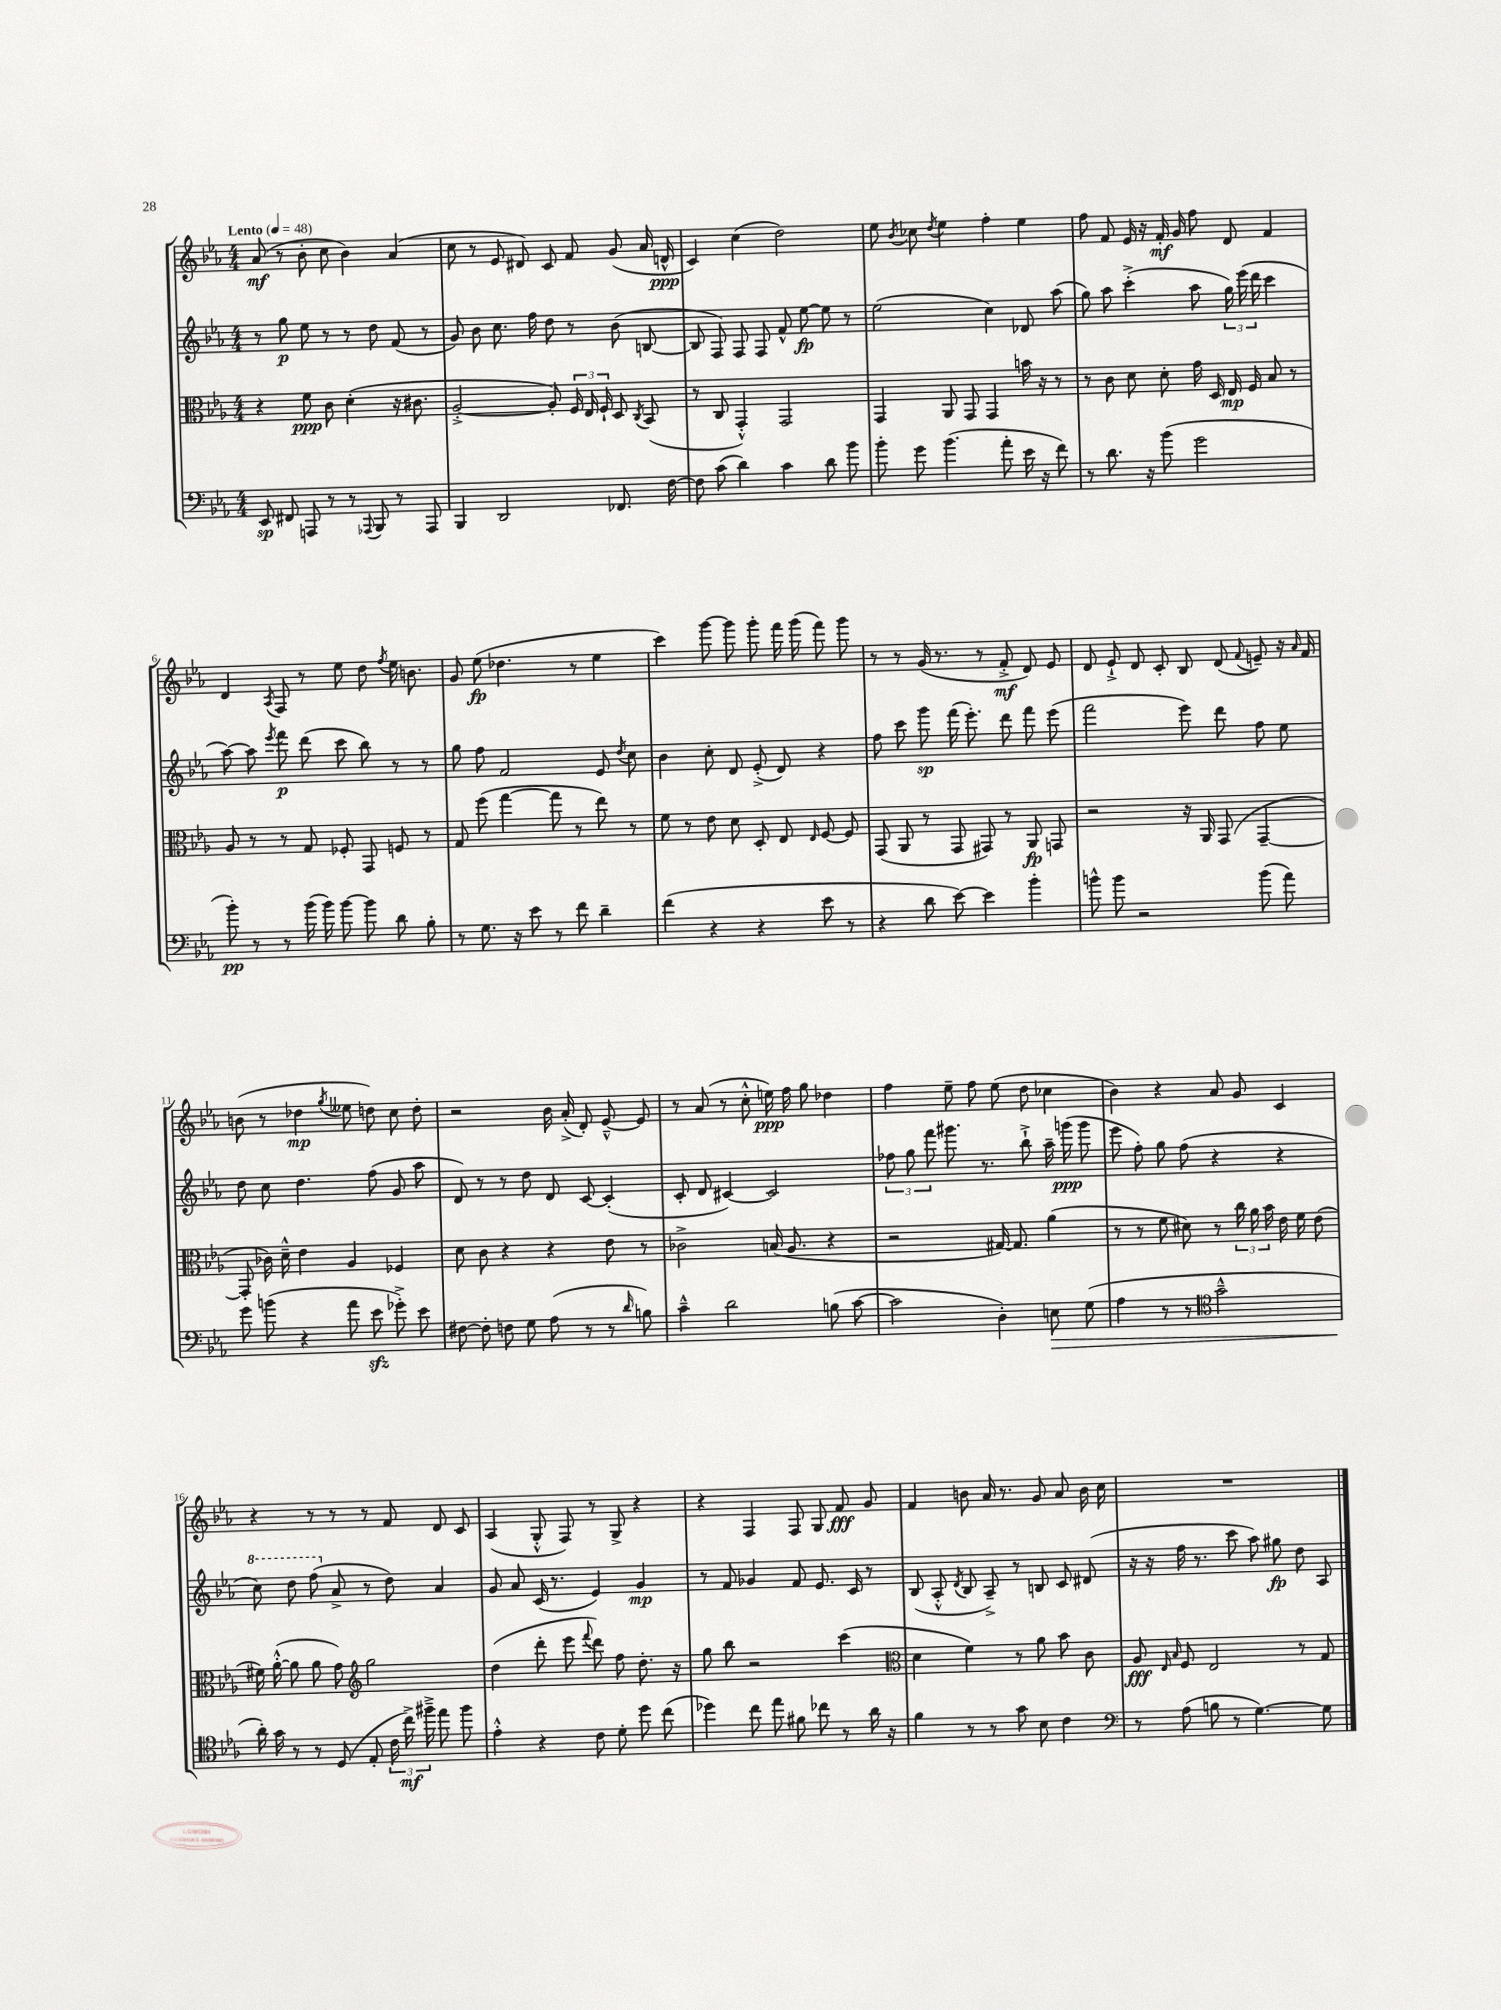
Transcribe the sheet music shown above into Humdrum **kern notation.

**kern	**dynam	**kern	**dynam	**kern	**dynam	**kern	**dynam
*part4	*part4	*part3	*part3	*part2	*part2	*part1	*part1
*staff4	*staff4	*staff3	*staff3	*staff2	*staff2	*staff1	*staff1
*clefF4	*	*clefC3	*	*clefG2	*	*clefG2	*
*k[b-e-a-]	*	*k[b-e-a-]	*	*k[b-e-a-]	*	*k[b-e-a-]	*
*M4/4	*	*M4/4	*	*M4/4	*	*M4/4	*
*MM48	*	*MM48	*	*MM48	*	*MM48	*
=1	=1	=1	=1	=1	=1	=1	=1
!	!	!	!	!	!	!LO:TX:a:B:t=Lento	!
8EE-/	sp	4r	.	8r	.	(8a-/	mf
8FF#X/	.	.	.	8gg\	p	8r	.
8AAAn/	.	8f\	ppp	8ee-\	.	8b-'\	.
8r	.	8c\	.	8r	.	8cc\	.
8r	.	(4d'\	.	8r	.	4b-\)	.
8qqAAA-X/	.	.	.	.	.	.	.
8BBB-/	.	.	.	8dd\	.	.	.
8r	.	16r	.	(8f/	.	(4a-/	.
.	.	8.c#X\	.	.	.	.	.
8AAA-/	.	.	.	8r	.	.	.
=2	=2	=2	=2	=2	=2	=2	=2
4BBB-/	.	[2A-'^/	.	8g/)	.	8cc\	.
.	.	.	.	8b-\	.	8r	.
2DD/	.	.	.	8.cc\	.	8e-/	.
.	.	.	.	.	.	8d#X/)	.
.	.	.	.	16ff\	.	.	.
.	.	8A-'/])	.	8dd\	.	8c/	.
.	.	24F/	.	8r	.	8f/	.
.	.	24E-/	.	.	.	.	.
.	.	24F`/	.	.	.	.	.
8.FF-X/	.	8D/	.	(8b-\	.	(8g/	.
.	.	8qC/	.	.	.	.	.
.	.	(8BB-/	.	[8Bn/	.	16a-/	.
[16F\	.	.	.	.	.	16dn^^/	ppp
=3	=3	=3	=3	=3	=3	=3	=3
8F\]	.	8r	.	8B/]	.	4c/)	.
(8c\	.	8C/	.	8F/)	.	.	.
4d\)	.	4GG'^^/)	.	8F/	.	(4cc\	.
.	.	.	.	8F/	.	.	.
4c\	.	2GG/	.	8f^^/	.	2dd\)	.
.	.	.	.	[8ee-\	fp	.	.
8d\	.	.	.	8ee-\]	.	.	.
8b-\	.	.	.	8r	.	.	.
=4	=4	=4	=4	=4	=4	=4	=4
8b-'\	.	4GG/	.	(2ee-\	.	8ee-\	.
.	.	.	.	.	.	8qb-/	.
8g\	.	.	.	.	.	8cc-X\	.
.	.	.	.	.	.	8qdd/	.
(4.b-\	.	8AA-/	.	.	.	4ee-\	.
.	.	8GG/	.	.	.	.	.
.	.	4GG/	.	4cc\)	.	4ff'\	.
8a-'\	.	.	.	.	.	.	.
16e-\	.	16bn\	.	8d-X/	.	4ee-\	.
16r	.	16r	.	.	.	.	.
8f\)	.	8r	.	(8aa-\	.	.	.
=5	=5	=5	=5	=5	=5	=5	=5
8r	.	8r	.	8gg\)	.	8ff\	.
8.d\	.	8c\	.	8aa-\	.	8f/	.
.	.	8d\	.	(4ccc'^\	.	16e-/	.
16r	.	.	.	.	.	16r	.
(8b-\	.	8d'\	.	.	.	16f'/	mf
.	.	.	.	.	.	16g/	.
2g\	.	16g\	.	8aa-\	.	8ff\	.
.	.	16D/	.	.	.	.	.
.	.	16E-/	mp	24gg\)	.	8d/	.
.	.	.	.	(24eee-\	.	.	.
.	.	16F/	.	.	.	.	.
.	.	.	.	24ddd\	.	.	.
.	.	8B-/	.	4ccc\	.	4f/	.
.	.	8r	.	.	.	.	.
!!LO:LB:g=z
=6	=6	=6	=6	=6	=6	=6	=6
8b-'\)	pp	8A-/	.	[8aa-\)	.	4d/	.
8r	.	8r	.	8aa-\]	.	.	.
.	.	.	.	8qeee-/	.	8qA-/	.
8r	.	8r	.	8fff\	p	8F/	.
(16b-\	.	8G/	.	(8ddd\	.	8r	.
16b-\)	.	.	.	.	.	.	.
[8b-\	.	8F-X'/	.	8ccc\	.	8ee-\	.
8b-\]	.	8GG/	.	8bb-\)	.	8dd\	.
.	.	.	.	.	.	8qff/	.
8d\	.	8Fn/	.	8r	.	16ee-\	.
.	.	.	.	.	.	8.bn\	.
8B-'\	.	8r	.	8r	.	.	.
=7	=7	=7	=7	=7	=7	=7	=7
8r	.	8G/	.	8gg\	.	8g/	.
8.G\	.	(8ff\	.	8ff\	.	(8ee-\	fp
.	.	[4gg\	.	2f/	.	4.dd-X\	.
16r	.	.	.	.	.	.	.
8e-\	.	.	.	.	.	.	.
8r	.	8gg\]	.	.	.	.	.
8f\	.	8r	.	.	.	8r	.
4d~\	.	8ee-\)	.	8e-/	.	4ee-\	.
.	.	.	.	8qdd/	.	.	.
.	.	8r	.	8cc\	.	.	.
=8	=8	=8	=8	=8	=8	=8	=8
(4f\	.	8f\	.	4b-\	.	4ccc\)	.
.	.	8r	.	.	.	.	.
4r	.	8e-\	.	8cc'\	.	[8ggg\	.
.	.	8d\	.	8d/	.	8ggg\]	.
4r	.	8D'/	.	(8e-'^/	.	8ggg'\	.
.	.	8E-/	.	8d/)	.	16fff\	.
.	.	.	.	.	.	(16ggg\	.
.	.	16qqE-/	.	.	.	.	.
8e-\	.	[8F/	.	4r	.	8fff\)	.
8r	.	8F/]	.	.	.	8ggg\	.
=9	=9	=9	=9	=9	=9	=9	=9
4r	.	(8GG/	.	8ff\	.	8r	.
.	.	8AA-/	.	8ccc\	.	8r	.
8d\	.	8r	.	8ggg\	sp	(16g/	.
.	.	.	.	.	.	8.r	.
[8e-\)	.	8GG/	.	(16fff\	.	.	.
.	.	.	.	8.eee-'\)	.	.	.
4e-\]	.	8GG#X/)	.	.	.	8r	.
.	.	8r	.	8ddd\	.	8f'^/	mf
4b-'\	.	8AA-/	fp	8fff\	.	8d/)	.
.	.	8GGn/	.	(8eee-\	.	8e-/	.
=10	=10	=10	=10	=10	=10	=10	=10
8bn^^\	.	2r	.	2fff\	.	8d/	.
8b\	.	.	.	.	.	8e-`^/	.
2r	.	.	.	.	.	8d/	.
.	.	.	.	.	.	8c'/	.
.	.	16r	.	8eee-\)	.	8B-/	.
.	.	16AA-/	.	.	.	.	.
.	.	(8GG/	.	8ddd\	.	(8d/	.
.	.	.	.	.	.	8qqf/	.
(8b\	.	[4GG~/	.	8ff\	.	8en~/)	.
8a-\)	.	.	.	8ee-\	.	16r	.
.	.	.	.	.	.	16qqa-/	.
.	.	.	.	.	.	16f/	.
!!LO:LB:g=z
=11	=11	=11	=11	=11	=11	=11	=11
8g\	.	8GG'/]	.	8dd\	.	(8bn\	.
(8bn\	.	16c-X\)	.	8cc\	.	8r	.
.	.	16d~^^\	.	.	.	.	.
4r	.	4e-\	.	4.dd\	.	4dd-X\	mp
.	.	.	.	.	.	8qgg/	.
8a-\	.	4A-/	.	.	.	8ee--X\	.
8e-zz\	.	.	.	(8ff\	.	8ddn\)	.
8g-X'^\)	.	4F-X/	.	8g/	.	8cc\	.
8e-\	.	.	.	8aa-\	.	8dd'\	.
=12	=12	=12	=12	=12	=12	=12	=12
[8F#X\	.	8d\	.	8d/)	.	2r	.
8F#'\]	.	8c\	.	8r	.	.	.
8Fn\	.	4r	.	8r	.	.	.
8G\	.	.	.	8dd\	.	.	.
(8A-\	.	4r	.	8d/	.	16b-\	.
.	.	.	.	.	.	(16a-'^/	.
8r	.	.	.	[8c/	.	8d'/)	.
8r	.	8e-\	.	(4c'/]	.	[8e-~^^/	.
16qqd/	.	.	.	.	.	.	.
8Bn\)	.	8r	.	.	.	8e-/]	.
=13	=13	=13	=13	=13	=13	=13	=13
4c~^^\	.	2c-X^\	.	8c'/	.	8r	.
.	.	.	.	8d/	.	(8a-/	.
2d\	.	.	.	[4c#X/)	.	8r	.
.	.	.	.	.	.	8cc'^^\	.
.	.	(16Bn/	.	2c#/]	.	16een\)	ppp
.	.	8.A-/	.	.	.	16ff\	.
.	.	.	.	.	.	8gg\	.
(8Bn\	.	4r	.	.	.	4dd-X\	.
[8c\	.	.	.	.	.	.	.
=14	=14	=14	=14	=14	=14	=14	=14
2c\]	.	2r	.	12ff-X\	.	4ff\	.
.	.	.	.	12gg\	.	.	.
.	.	.	.	12fff\	.	.	.
.	.	.	.	8.ggg#X\	.	8ee-~\	.
.	.	.	.	.	.	8ff\	.
.	.	.	.	8.r	.	.	.
4D'\)	.	[16G#X/)	.	.	.	(8ee-\	.
.	.	8.G#/]	.	.	.	.	.
.	.	.	.	8bb-`^\	.	8dd\	.
!	!LO:HP:b	!	!	!	!	!	!
8En\	>	(4a-\	.	16aa-~\	.	4cc-X\	.
.	.	.	.	(16gggn\	ppp	.	.
(8G\	.	.	.	8ggg\	.	.	.
=15	=15	=15	=15	=15	=15	=15	=15
4A-\	.	8r	.	8eee-\	.	4b-\)	.
.	.	8r	.	8ff'\)	.	.	.
8r	.	8f\	.	8gg\	.	4r	.
8r	.	8d#X\)	.	(8ff\	.	.	.
*clefC4	*	*	*	*	*	*	*
2g~^^\	.	8r	.	4r	.	8a-/	.
.	.	24cc\	.	.	.	8g/	.
.	.	24a-\	.	.	.	.	.
.	.	24b-\	.	.	.	.	.
.	.	16e-\	.	4r	.	4c/	.
.	.	16f\	.	.	.	.	.
.	.	(8e-\	.	.	.	.	.
!!LO:LB:g=z
=16	=16	=16	=16	=16	=16	=16	=16
*	*	*	*	*8va	*	*	*
16a-'\)	.	16f#X\)	.	8ccc\)	.	4r	.
16g\	]	([16a-'^^\	.	.	.	.	.
8r	.	8a-\]	.	8ddd\	.	.	.
8r	.	8a-\	.	(8fff\	.	8r	.
*	*	*	*	*X8va	*	*	*
(8D/	.	8g\)	.	8a-^/	.	8r	.
*	*	*clefG2	*	*	*	*	*
8E-'/	.	2gg\	.	8r	.	8r	.
24c\	.	.	.	8dd\)	.	8f/	.
24cc^\)	mf	.	.	.	.	.	.
24ff#X~^\	.	.	.	.	.	.	.
8ee-\	.	.	.	4a-/	.	8d/	.
8ff#\	.	.	.	.	.	8c/	.
=17	=17	=17	=17	=17	=17	=17	=17
4e-'^^\	.	(4dd\	.	8g/	.	(4A-/	.
.	.	.	.	8a-/	.	.	.
4r	.	8ddd'\	.	(16c/	.	8G'^^/	.
.	.	.	.	8.r	.	.	.
.	.	8eee-\	.	.	.	8F/)	.
.	.	8qqfff/	.	.	.	.	.
8c\	.	8ddd\)	.	4e-/)	.	8r	.
8d'\	.	8ff\	.	.	.	8G^/	.
8dd\	.	8.dd'\	.	4g/	mp	4r	.
(8cc\	.	.	.	.	.	.	.
.	.	16r	.	.	.	.	.
=18	=18	=18	=18	=18	=18	=18	=18
4dd-X\)	.	8gg\	.	8r	.	4r	.
.	.	8bb-\	.	8f/	.	.	.
8cc\	.	2r	.	4g-X/	.	4F/	.
8ee-\	.	.	.	.	.	.	.
8f#X\	.	.	.	8f/	.	8F/	.
8cc-X\	.	.	.	8.e-/	.	8G/	.
8r	.	(4ccc\	.	.	.	8f/	fff
.	.	.	.	16c/	.	.	.
16a-\	.	.	.	8r	.	8g/	.
16r	.	.	.	.	.	.	.
=19	=19	=19	=19	=19	=19	=19	=19
*	*	*clefC3	*	*	*	*	*
4f\	.	4d\	.	(8B-/	.	4f/	.
.	.	.	.	8A-'^^/	.	.	.
.	.	.	.	8qd/	.	.	.
8r	.	4f\)	.	8B-/	.	8bn\	.
8r	.	.	.	8A-~^/)	.	16a-/	.
.	.	.	.	.	.	8.r	.
8g\	.	8r	.	8r	.	.	.
8B-\	.	8a-\	.	8Bn/	.	8g/	.
4c\	.	8b-\	.	8c/	.	8a-/	.
.	.	8c\	.	(8d#X/	.	16b\	.
.	.	.	.	.	.	16cc\	.
=20	=20	=20	=20	=20	=20	=20	=20
*clefF4	*	*	*	*	*	*	*
8r	.	8A-/	fff	16r	.	1r	.
.	.	.	.	16r	.	.	.
.	.	16qqE-/	.	.	.	.	.
.	.	16qqB-/	.	.	.	.	.
(8A-\	.	8F/	.	16ff\	.	.	.
.	.	.	.	8.r	.	.	.
8Bn\	.	2E-/	.	.	.	.	.
8r	.	.	.	8ccc\	.	.	.
[4.G\)	.	.	.	8aa-\)	.	.	.
.	.	.	.	8gg#X\	fp	.	.
.	.	8r	.	8dd\	.	.	.
8G\]	.	8G/	.	8A-/	.	.	.
==	==	==	==	==	==	==	==
*-	*-	*-	*-	*-	*-	*-	*-
